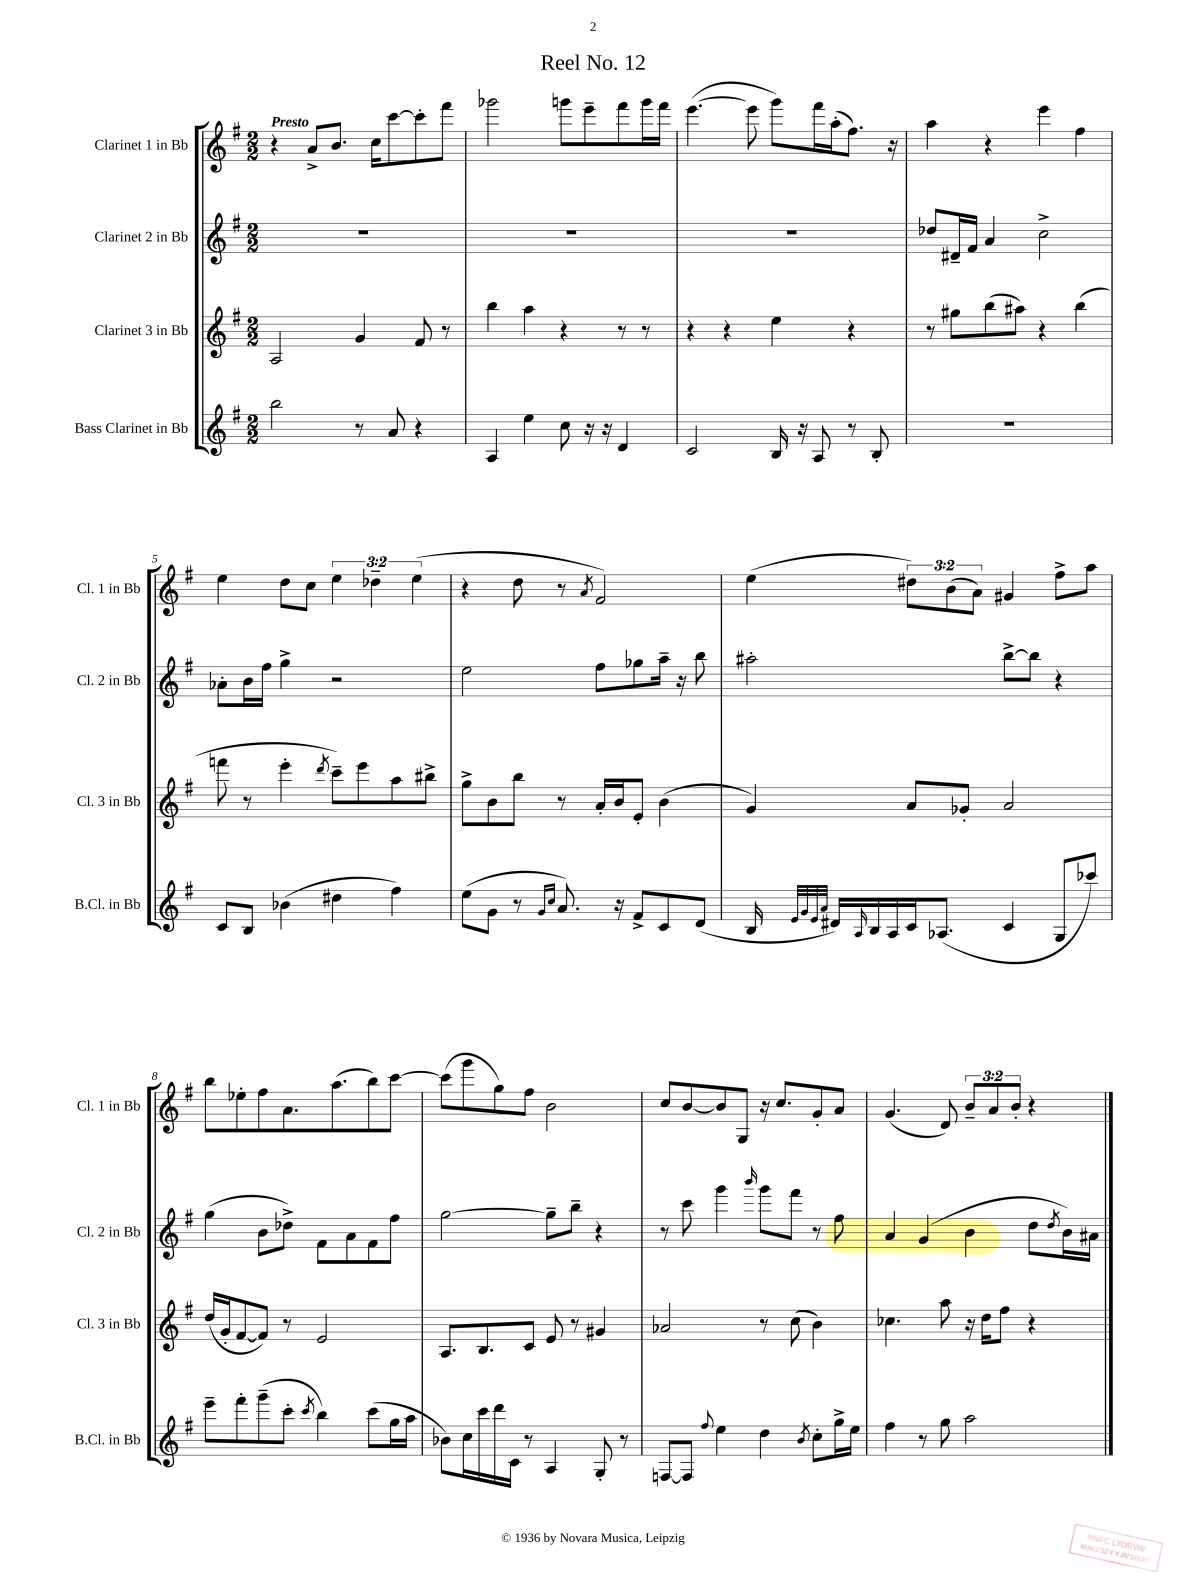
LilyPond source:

\header { title = "Reel No. 12" }
<<
\new StaffGroup <<
\new Staff = "s0" \with { instrumentName = "Clarinet 1 in Bb" shortInstrumentName = "Cl. 1 in Bb" } {
    \clef treble \key g \major \numericTimeSignature \time 2/2 \override Staff.TupletNumber.text = #tuplet-number::calc-fraction-text \tempo "Presto"
    r4 a'8-> b'8. c''16 c'''8~ c'''8-. fis'''8 |
    ges'''2 g'''8 e'''8-- fis'''8 g'''16 fis'''16 |
    e'''4.~( e'''8 g'''8) fis'''16 a''16-.( fis''8.) r16 |
    a''4 r4 e'''4 fis''4 |
    e''4 d''8 c''8 \tuplet 3/2 { e''4 des''4-- e''4( } |
    r4 d''8 r8 \acciaccatura { a'8 } fis'2) |
    e''4( \tuplet 3/2 { dis''8) b'8( a'8) } gis'4 fis''8-> a''8 |
    b''8 ees''8-. fis''8 a'8. a''8.( b''8) c'''8~ |
    c'''8( g'''8 g''8) fis''8 b'2 |
    c''8 b'8~ b'8 g8 r16 c''8. g'8-. a'8 |
    g'4.( d'8) \tuplet 3/2 { b'8-- a'8 b'8-. } r4 \bar "|." |
}
\new Staff = "s1" \with { instrumentName = "Clarinet 2 in Bb" shortInstrumentName = "Cl. 2 in Bb" } {
    \clef treble \key g \major \numericTimeSignature \time 2/2
    R1 |
    R1 |
    R1 |
    des''8 dis'16-- fis'16 a'4 c''2-> |
    aes'8-. b'16 fis''16 g''4-> r2 |
    e''2 fis''8 ges''8 a''16-- r16 b''8 |
    ais''2-. b''8~-> b''8 r4 |
    g''4( b'8 des''8->) fis'8 a'8 fis'8 fis''8 |
    g''2~ g''8-- b''8-- r4 |
    r8 c'''8 g'''4 \grace { b'''16 } g'''8 fis'''8 r8 fis''8 |
    a'4 g'4( b'4 d''8 \acciaccatura { d''8 } b'16) ais'16 \bar "|." |
}
\new Staff = "s2" \with { instrumentName = "Clarinet 3 in Bb" shortInstrumentName = "Cl. 3 in Bb" } {
    \clef treble \key g \major \numericTimeSignature \time 2/2
    a2 g'4 fis'8 r8 |
    b''4 a''4 r4 r8 r8 |
    r4 r4 e''4 r4 |
    r8 gis''8 b''8( ais''8) r4 b''4( |
    f'''8 r8 e'''4-. \acciaccatura { d'''8 } c'''8--) e'''8 a''8 bis''8-> |
    g''8-> b'8 b''8 r8 a'16-. b'16 e'8-. b'4( |
    g'4) a'8 ges'8-. a'2 |
    d''16( g'16-. fis'8~ fis'8) r8 e'2 |
    a8. b8. c'8 e'8 r8 gis'4 |
    aes'2 r8 c''8( b'4) |
    ces''4. a''8 r16 d''16 fis''8 r4 \bar "|." |
}
\new Staff = "s3" \with { instrumentName = "Bass Clarinet in Bb" shortInstrumentName = "B.Cl. in Bb" } {
    \clef treble \key g \major \numericTimeSignature \time 2/2
    b''2 r8 a'8 r4 |
    a4 e''4 c''8 r16 r16 d'4 |
    c'2 b16 r16 a8 r8 b8-. |
    R1 |
    c'8 b8 bes'4( dis''4 fis''4) |
    e''8( g'8 r8 \grace { g'16 c''16 } a'8.) r16 fis'8-> c'8 d'8( |
    b16 \grace { e'32 g'32 e'32 a'32 } dis'16) \grace { a16 } b16 a16 c'16 aes8.( c'4 g8 ces'''8) |
    e'''8-- fis'''8-. g'''8--( c'''8-. \acciaccatura { c'''8 } b''4) c'''8( g''16 a''16 |
    bes'8) c''16 c'''16 d'''16 c'16 r8 a4 g8-. r8 |
    f8~ f8 \appoggiatura { fis''8 } e''4 d''4 \acciaccatura { b'8 } c''8-. g''16-> e''16 |
    fis''4 r8 g''8 a''2 \bar "|." |
}
>>
>>
